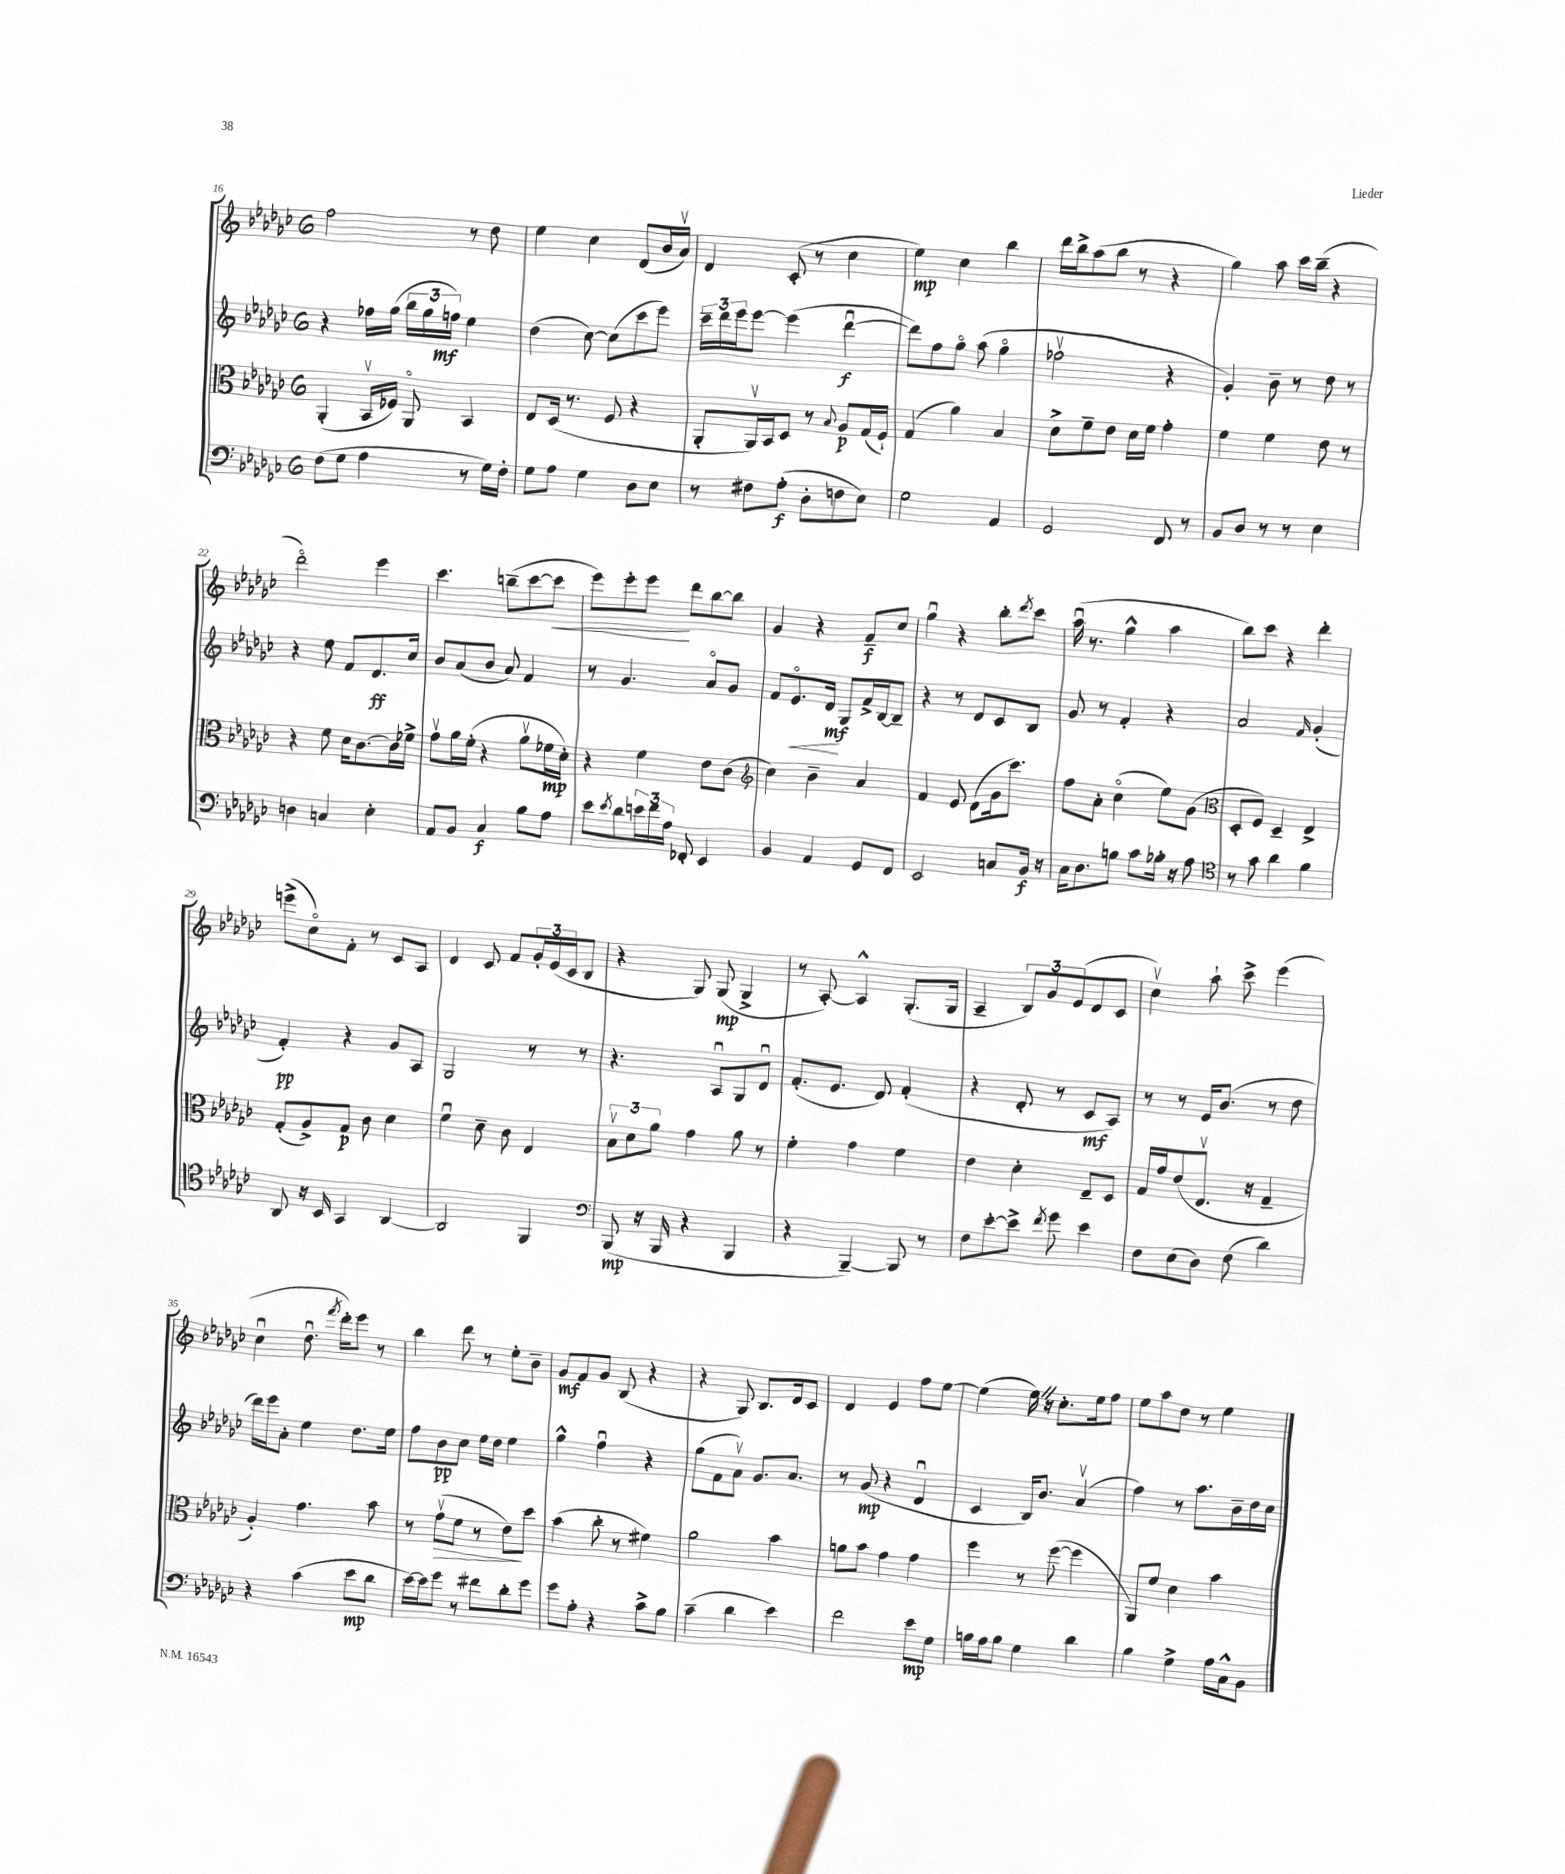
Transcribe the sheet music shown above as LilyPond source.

<<
\new StaffGroup <<
\new Staff = "s0" {
    \clef treble \key ges \major \once \override Staff.TimeSignature.style = #'single-digit \time 6/8
    f''2 r8 des''8 |
    ees''4 ces''4 des'8( bes'16 aes'16\upbow) |
    des'4 ces'8-.( r8 ces''4 |
    ees''4\mp) ces''4 bes''4 |
    des'''16 bes''16-> aes''8( bes''8 r8 r4 |
    ges''4) aes''8 ces'''16 bes''16--( r4 |
    des'''2\flageolet) ees'''4 |
    ces'''4. b''8--( ces'''8~ ces'''8\< |
    ees'''8) ees'''8-. ees'''8\! des'''8 bes''8~ bes''8 |
    ges'4 r4 f'8--\f ces''8 |
    ges''4\downbow r4 bes''8-. \acciaccatura { des'''8 } ces'''8 |
    aes''16\downbow( r8. ges''4-^ aes''4 |
    bes''8) ces'''8 r4 des'''4-. |
    e'''8->( ces''8\flageolet) f'8-. r8 ces'8 aes8 |
    des'4 ces'8 f'8 \tuplet 3/2 { ges'16-. ees'16( ces'16 } bes8 |
    r4 ges8) ges8\mp( ges4-> |
    r8 aes8~-.) aes4-^ ges8.-.( ges16 |
    aes4-- \tuplet 3/2 { bes8) ges'8 ees'8( } des'8 ces'8 |
    ces''4\upbow) aes''8-! ces'''8-> ees'''4( |
    ces''4\downbow des''8.\downbow \acciaccatura { f'''8 } des'''16-.) ees'''8 r8 |
    bes''4 des'''8 r8 ees''8-. bes'8-- |
    ges'8\mf f'8 ges'8 bes8( r4 |
    r4 ges8) bes8. des'16 ces'8 |
    des'4 ees'4 f''8 ees''8~ |
    ees''4( ees''16) \once \override BreathingSign.text = \markup { \musicglyph "scripts.caesura.straight" } \breathe r16 ces''8.-. ees''16 f''8 |
    ees''8 aes''8 des''8 r8 ees''4 \bar "|." |
}
\new Staff = "s1" {
    \clef treble \key ges \major \once \override Staff.TimeSignature.style = #'single-digit \time 6/8
    r4 fes''16 ges''16( \tuplet 3/2 { bes''16 ges''16 f''16\mf) } ees''4 |
    des''4( ces''8~) ces''8( ces'''8 ees'''8) |
    \tuplet 3/2 { ces'''16-- des'''16 ees'''16 } ees'''8~ ees'''4( des'''4~\downbow\f |
    des'''8) f''8 ges''8\flageolet aes''8( ges''4\flageolet |
    fes''2\upbow r4 |
    ges'4-.) bes'8-- r8 des''8 r8 |
    r4 ees''8 f'8 des'8.\ff ces''16 |
    bes'8 aes'8( bes'8 aes'8) f'4 |
    r8 ges'4. aes'8\flageolet ges'8 |
    f'8 ees'8.\flageolet\< des'16\mf\! ges8 f'16-> bes16~ bes8-- |
    r4 r8 des'8 ces'8 bes8 |
    ges'8 r8 f'4-. r4 |
    aes'2 \grace { f'16 } ges'4-.( |
    f'4-.\pp) r4 ges'8 aes8 |
    ges2 r8 r8 |
    r4. aes8\downbow ges8 des'8\downbow |
    f'8.-.( ees'8. des'8) f'4-.( |
    r4 des'8-. r8 ces'8\mf aes8) |
    r8 r8 ees'16 bes'8.( r8 des''8 |
    des'''16) ees'''16 aes'8-. ees''4 des''8. ees''16 |
    f''8 bes'8\pp ces''8 ees''16 des''16 ees''4 |
    ges''4-^ f''4\downbow r4 |
    ges''8( f'8 aes'8\upbow) ges'8. aes'8. |
    r8 ges'8\mp( r4 des'4\downbow |
    ces'4 bes16) bes'8. aes'4\upbow( |
    f''4) r8 aes''8. bes'16-- des''16 ces''16 \bar "|." |
}
\new Staff = "s2" {
    \clef alto \key ges \major \once \override Staff.TimeSignature.style = #'single-digit \time 6/8
    aes,4-.( bes,16\upbow fes16) aes,8\flageolet bes,4 |
    ees8 des16( r8. f8 r4 |
    aes,8-. aes,16\upbow) bes,16 des8 r8 \appoggiatura { bes8 } aes8\p ges16( f16-!) |
    ges4( aes'4) bes4 |
    des'8-> f'8-- ees'8 des'16 f'16 ges'4-. |
    f'4 f'4 ees'8 r8 |
    r4 f'8 des'16 ces'8.~ ces'16 fes'16-> |
    ges'8\upbow aes'16 f'16-.( r4 aes'8\upbow fes'16\mp des'16-.) |
    r4 f'4 ees'8 ces'8( |
    \clef treble ces''4) bes'4-- aes'4 |
    f'4 ees'8 des'8( ges'16 ces'''8.) |
    f''8 aes'8-. ces''4\flageolet( ees''8) ges'8( |
    \clef alto des8-. f8) des4-- ees4-> |
    ges8-.( aes8->) ges8\p ces'8 des'4 |
    f'4\downbow des'8-- ces'8 ees4 |
    \tuplet 3/2 { bes8\upbow des'8 aes'8 } ges'4 aes'8 r8 |
    f'4-. ges'4 f'4 |
    ees'4 des'4-. ees8-- des8 |
    ges16 ges'16 ees'8( ees8.\upbow r16 ges4-- |
    aes4-.) ges'4. bes'8 |
    r8 ges'8\upbow\>( f'8 r8 ees'8\!) des''8 |
    bes'4( ces''8-. r8 fis'4) |
    aes'2 bes'4 |
    a'8 bes'8 ges'4 ges'4 |
    f''4 r8 f''8~( f''4 |
    aes,8) f'8 des'4 bes'4 \bar "|." |
}
\new Staff = "s3" {
    \clef bass \key ges \major \once \override Staff.TimeSignature.style = #'single-digit \time 6/8
    f8( ges8 aes4 r8 ges16) f16-. |
    ges8 aes8 ges4 des8 ees8 |
    r8 fis8 aes8-.\f( des8-. f8 ees8) |
    ges2 aes,4 |
    ges,2 f,8 r8 |
    bes,8 des8 r8 r8 ees4 |
    d4 c4 ees4-. |
    aes,8 bes,8 ces4\f bes8 aes8 |
    ees'8 \acciaccatura { ees'8 } des'8 \tuplet 3/2 { e'16 f'16 aes16 } fes,8-. ees,4 |
    bes,4 aes,4 ges,8 f,8 |
    ees,2 c8 bes,16\f r16 |
    ces16 des8. b8 ces'8 bes16-. r16 aes8 |
    \clef tenor r8 ges'8 aes'4 f'4 |
    aes,8 r16 bes,16 ges,4 aes,4~ |
    aes,2 f,4 |
    \clef bass bes,,8\mp( r16 bes,,16 r4 bes,,4 |
    r4 bes,,4~--) bes,,8 r8 |
    f8 ees'8~-. ees'8-> \acciaccatura { f'8 } ges'8 ees'4 |
    f8 ees8( des8) f8( des'4) |
    r4 ces'4( ees'8\mp des'8 |
    ees'16~) ees'16 ges'8 r8 fis'8 des'8-. ges'8 |
    ges'8 aes8-. r4 ces'8-> bes8 |
    ces'4--( des'4 ees'4) |
    f'2 ees'8\mp ges8 |
    b16 aes16 b8 ges4 des'4 |
    bes4 ges4-> aes16 ces16-^ bes,8 \bar "|." |
}
>>
>>
\layout { \context { \Score currentBarNumber = #16 } }
